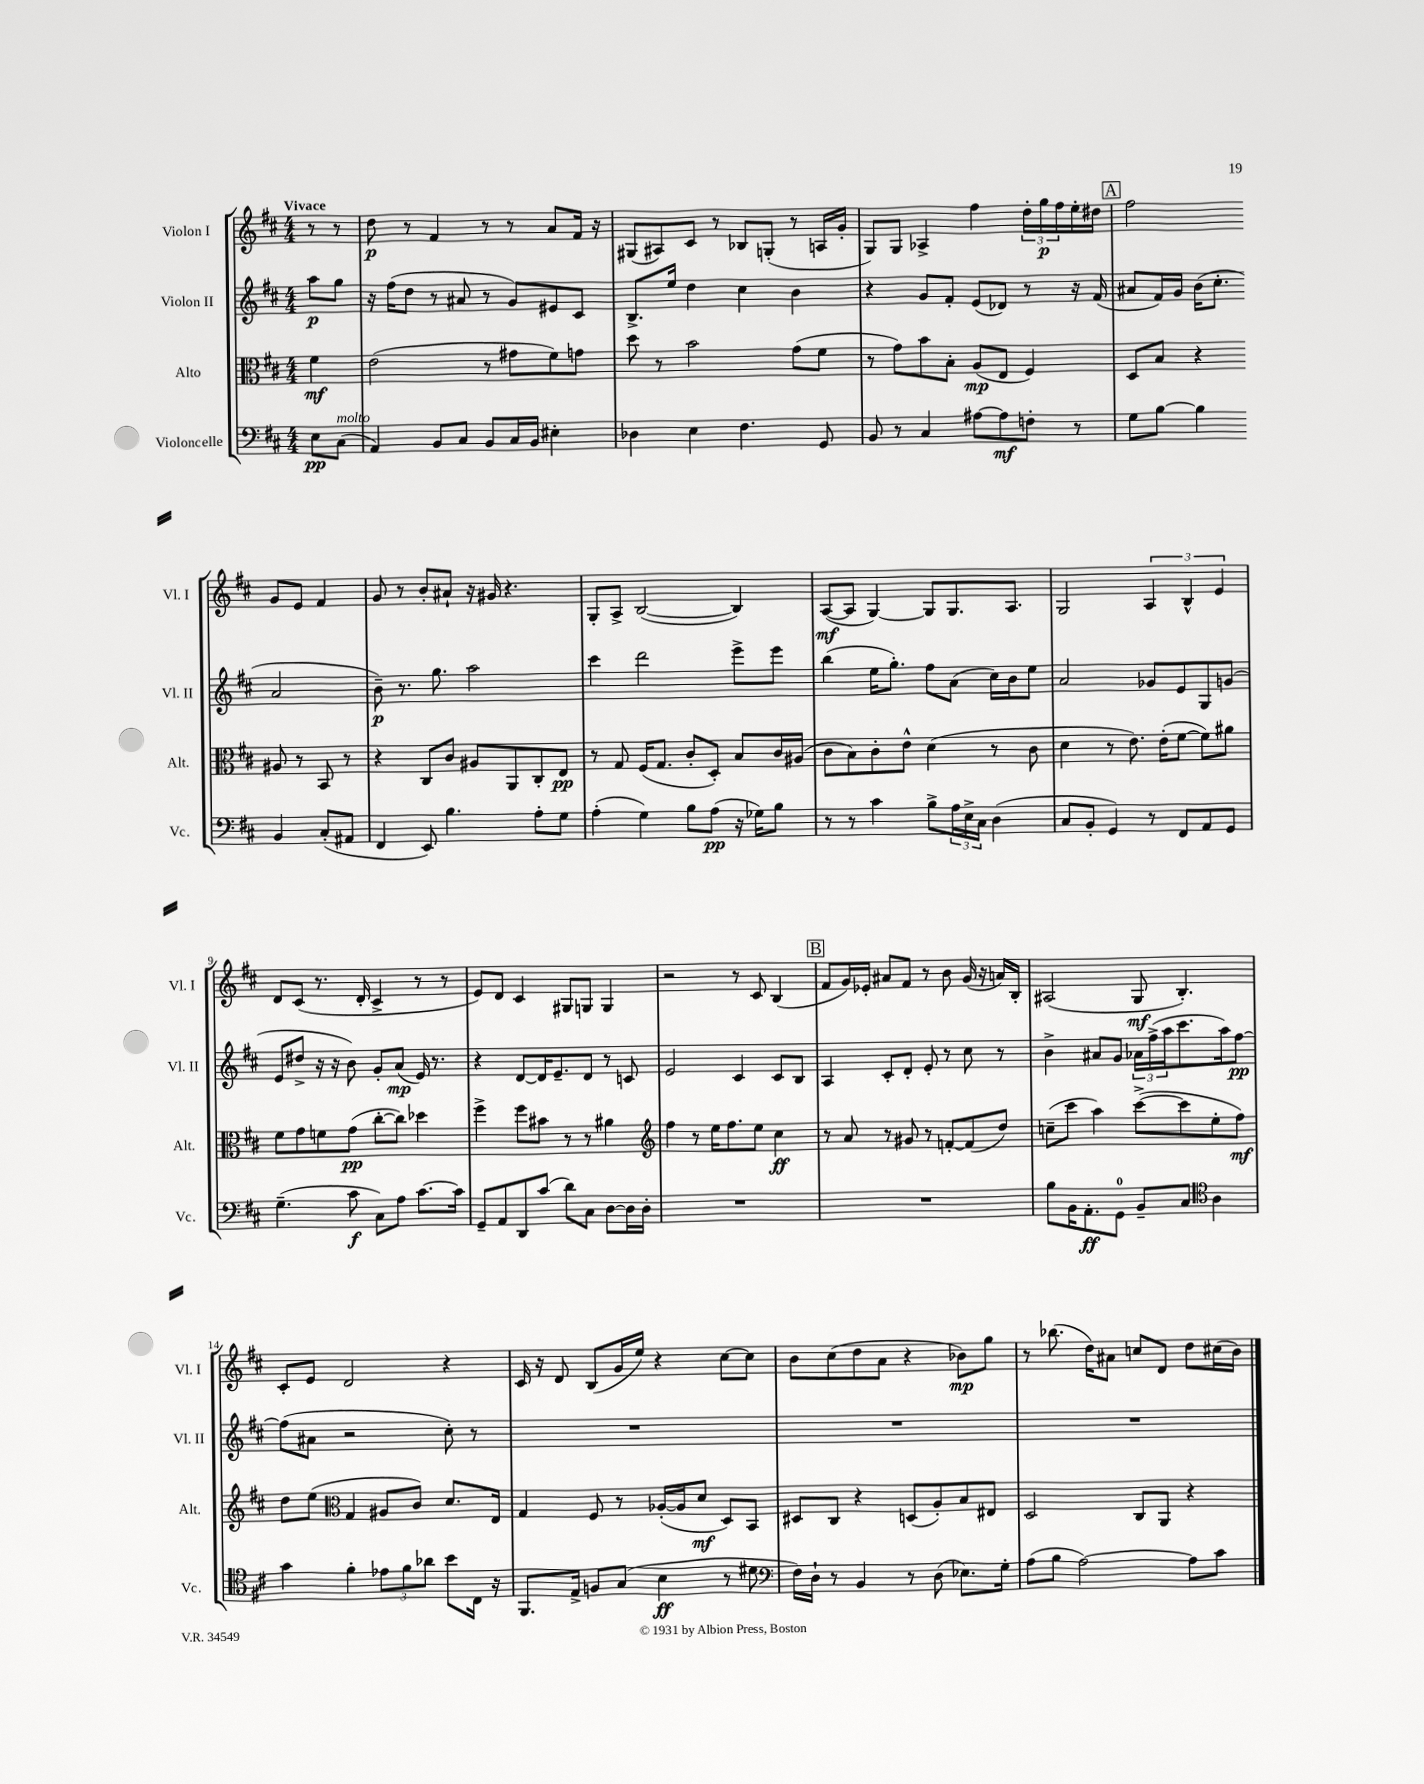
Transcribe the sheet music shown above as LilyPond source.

<<
\new StaffGroup <<
\new Staff = "s0" \with { instrumentName = "Violon I" shortInstrumentName = "Vl. I" } {
    \clef treble \key d \major \numericTimeSignature \time 4/4 \partial 4 \tempo "Vivace"
    r8 r8 |
    d''8\p r8 fis'4 r8 r8 a'8 fis'16 r16 |
    gis8( ais8) cis'8 r8 bes8 g8-.( r8 a16 g'16-. |
    g8) g8 aes4-> fis''4 \tuplet 3/2 { d''16-. g''16\p fis''16 } e''16-. dis''16 |
    \mark \markup { \box "A" } fis''2 g'8 e'8 fis'4 |
    g'8 r8 b'8-. ais'8-! r16 gis'16 r4. |
    g8-. a8-> b2~( b4) |
    a8~\mf( a8 g4~) g8 g8. a8. |
    g2 \tuplet 3/2 { a4 b4-^ e'4 } |
    d'8 cis'8( r8. d'16-. cis'4-> r8 r8 |
    e'8) d'8 cis'4 gis8 g8 g4 |
    r2 r8 cis'8 b4( |
    \mark \markup { \box "B" } fis'8 g'16) ees'16-. ais'8 fis'8 r8 b'8 g'16( r16 a'16) b16-. |
    ais2( g8\mf b4.-.) |
    cis'8-. e'8 d'2 r4 |
    cis'16 r16 d'8 b8( g'16 e''16) r4 cis''8~ cis''8 |
    b'8 cis''8( d''8 a'8 r4 bes'8\mp) g''8 |
    r8 bes''8.( d''16) ais'8 c''8 d'8 d''8 cis''16( b'16) \bar "|." |
}
\new Staff = "s1" \with { instrumentName = "Violon II" shortInstrumentName = "Vl. II" } {
    \clef treble \key d \major \numericTimeSignature \time 4/4 \partial 4
    a''8\p g''8 |
    r16 fis''16( d''8 r8 ais'8 r8 g'8) eis'8 cis'8 |
    b8.-> e''16 d''4 cis''4 b'4 |
    r4 g'8 fis'8-. e'8( des'8) r8 r16 fis'16( |
    \mark \markup { \box "A" } ais'8 fis'16) g'16 b'16( cis''8.-. ais'2 |
    b'8--\p) r8. g''8. a''2 |
    cis'''4 d'''2 e'''8-> e'''8 |
    b''4( e''16 g''8.-.) fis''8 a'8( cis''16) b'16 e''8 |
    a'2 ges'8 e'8 g8 g'8( |
    e'8 dis''8-> r16 r16 b'8) g'8-. a'8\mp( e'16) r8. |
    r4 d'8~ d'16 e'8.-- d'8 r8 c'8 |
    e'2 cis'4 cis'8 b8 |
    \mark \markup { \box "B" } a4 cis'8-. d'8-. e'8-. r8 cis''8 r8 |
    b'4-> ais'8 g'8 \tuplet 3/2 { aes'16 fis''16->( a''16 } cis'''8. a''16) fis''8~\pp |
    fis''8( ais'8 r2 cis''8-.) r8 |
    R1 |
    R1 |
    R1 \bar "|." |
}
\new Staff = "s2" \with { instrumentName = "Alto" shortInstrumentName = "Alt." } {
    \clef alto \key d \major \numericTimeSignature \time 4/4 \partial 4
    fis'4\mf |
    e'2( r8 gis'8 fis'8) g'8 |
    d''8 r8 b'2 g'8( fis'8 |
    r8 g'8) b'8 b8-. a8\mp( e8 fis4) |
    \mark \markup { \box "A" } d8 b8 r4 ais8 r8 b,8 r8 |
    r4 cis8 cis'8 ais8 a,8 cis8-. e8\pp |
    r8 g8 fis16( g8. cis'8-. d8-.) b8 cis'16 ais16( |
    cis'8 b8) cis'8-. e'8-^ d'4( r8 cis'8 |
    d'4 r8 e'8.) e'16-.( fis'8~ fis'8) ais'8 |
    fis'8 g'8 f'8 g'8\pp( cis''8~-. cis''8) des''4 |
    fis''4-> fis''8 bis'8 r8 r8 ais'4 |
    \clef treble fis''4 r8 e''16 fis''8. e''8 cis''4\ff |
    \mark \markup { \box "B" } r8 a'8 r8 gis'8 r8 f'8~-. f'8( d''8) |
    c''8--( cis'''8 a''4) cis'''8~->( cis'''8 e''8-. fis''8\mf) |
    d''8 e''8( \clef alto g4 ais8 cis'8) d'8. e16 |
    g4 fis8 r8 aes16~-.( aes16 d'8\mf d8) b,8 |
    dis8 cis8 r4 d8( a8-.) b8 eis8 |
    d2 cis8 a,8 r4 \bar "|." |
}
\new Staff = "s3" \with { instrumentName = "Violoncelle" shortInstrumentName = "Vc." } {
    \clef bass \key d \major \numericTimeSignature \time 4/4 \partial 4
    e8\pp cis8^\markup { \italic "molto" }( |
    a,4) b,8 cis8 b,8 cis16 b,16 eis4-. |
    des4 e4 fis4. g,8 |
    b,8 r8 cis4 ais8~ ais8\mf f8-. r8 |
    \mark \markup { \box "A" } g8 b8~ b4 b,4 cis8-.( ais,8 |
    fis,4 e,8) b4. a8-. g8 |
    a4-.( g4) b8 a8\pp( r16 ges16) b8 |
    r8 r8 cis'4 b8-> \tuplet 3/2 { a16 e16-> cis16 } d4( |
    cis8 b,8-. g,4) r8 fis,8 a,8 g,8 |
    g4.--( cis'8\f cis8) a8 cis'8.~ cis'16 |
    g,8-- a,8 d,8 cis'8( d'8) cis8 d8~ d16 d16-. |
    R1 |
    \mark \markup { \box "B" } R1 |
    b8 b,16 a,8.-.\ff g,8-0 b,8-- cis8 \clef tenor a4 |
    g'4 fis'4-. \tuplet 3/2 { ees'8 fis'8 aes'8 } b'8 cis16 r16 |
    fis,8. e16-> f8 g8( b4\ff r8 dis'8 |
    \clef bass fis16) d16-! r8 b,4 r8 d8( ees8.) g16-. |
    a8( b8 a2~) a8 cis'8 \bar "|." |
}
>>
>>
